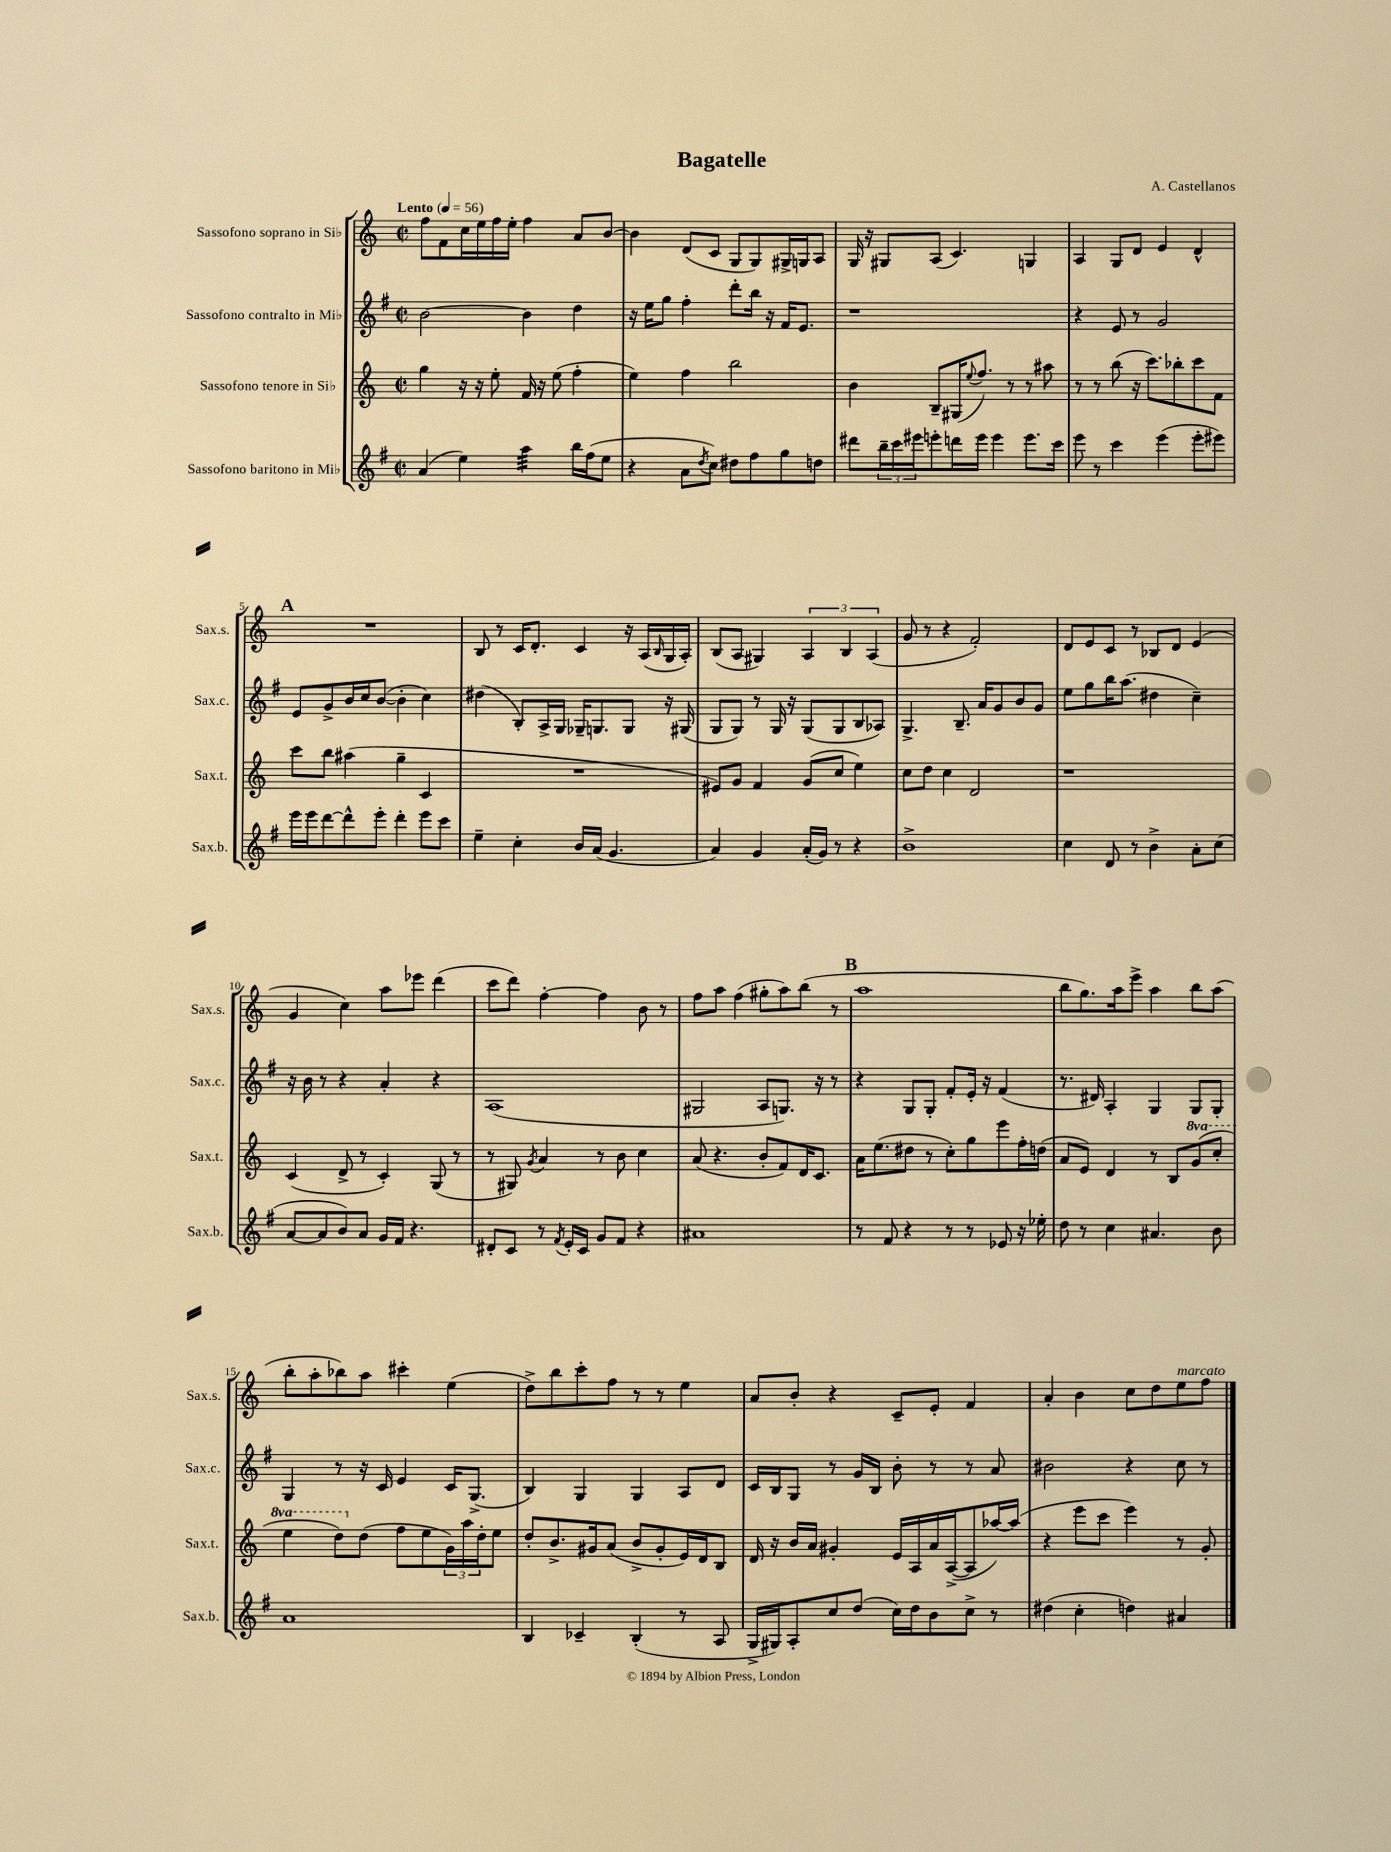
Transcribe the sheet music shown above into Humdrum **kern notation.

**kern	**kern	**kern	**kern
*staff4	*staff3	*staff2	*staff1
*clefG2	*clefG2	*clefG2	*clefG2
*k[f#]	*k[]	*k[f#]	*k[]
*M2/2	*M2/2	*M2/2	*M2/2
*met(c|)	*met(c|)	*met(c|)	*met(c|)
*MM56	*MM56	*MM56	*MM56
(4a	4gg	[2b	8ff
.	.	.	8f
4ee)	16r	.	16cc
.	16r	.	16ee
.	8ee'	.	16ff
.	.	.	16ee'
4aa	16f	4b]	4ff
.	16r	.	.
.	(8ee	.	.
16bb	4ff'	4dd	8a
(16ff#	.	.	.
8ee	.	.	[8b
=	=	=	=
4r	4ee)	16r	4b]
.	.	16ee	.
.	.	8gg	.
8a	4ff	4ff#'	(8d
8qdd	.	.	.
8cc)	.	.	8c
8dd#	2bb	8ddd'	8G
8ff#	.	16bb	8G)
.	.	16r	.
8gg	.	16f#	16G#^
.	.	8.e	16G
8dd	.	.	8A
=	=	=	=
8ddd#	4b	1r	16G
.	.	.	16r
24bb~	.	.	8G#
24ccc	.	.	.
24eee#	.	.	.
8eee'	8B~	.	(8A
16ddd	(16G#	.	4.c)
.	8qqee	.	.
16eee	8.ff)	.	.
4eee	.	.	.
.	8r	.	.
8.eee	8r	.	4G
.	8aa#	.	.
16ccc	.	.	.
=	=	=	=
8eee	8r	4r	4A
8r	8r	.	.
4ccc	(8bb	8e	8G
.	16r	8r	8d
.	8.ccc)	.	.
(4eee	.	2g	4e
.	8bb-'	.	.
8eee'	8ccc	.	4d^^
8eee#)	8f	.	.
=	=	=	=
16eee	8ccc	8e	1r
16eee	.	.	.
[8ddd	8bb	8g^	.
8ddd^^]	(4aa#	16b	.
.	.	16cc	.
8eee'	.	([8b	.
4ddd'	4gg~	4b']	.
8eee	4c	4cc)	.
8ccc	.	.	.
=	=	=	=
4ee~	1r	(4dd#	8B
.	.	.	8r
4cc'	.	8B')	16c
.	.	.	8.d'
.	.	16A^	.
.	.	16G	.
16b	.	16G-~	4c
(16a	.	8.G	.
4.g	.	.	.
.	.	8G	16r
.	.	.	(16A
.	.	.	16qqB
.	.	16r	16G
.	.	(16G#	16A')
=	=	=	=
4a)	8e#)	8G	(8B
.	8g	8G)	8A
4g	4f	8r	4G#)
.	.	16G	.
.	.	16r	.
(16a'	(8g	(8G	6A
16g)	.	.	.
8r	8cc	8G	.
.	.	.	6B
4r	4ee)	8B	.
.	.	.	(6A
.	.	8A-)	.
=	=	=	=
1b^	8cc	4.G^	8g
.	8dd	.	8r
.	4cc	.	4r
.	.	8.B~	.
.	2d	.	2f')
.	.	16a	.
.	.	8g	.
.	.	8b	.
.	.	8g	.
=	=	=	=
4cc	1r	8ee	8d
.	.	8gg	8e
8d	.	16bb	8c
.	.	(8.aa	.
8r	.	.	8r
4b^	.	4dd#	8B-
.	.	.	8d
8a'	.	4cc~)	(4e
(8cc	.	.	.
=	=	=	=
[8a	(4c	16r	4g
.	.	16b	.
8a]	.	8r	.
8b)	8d^	4r	4cc)
8a	8r	.	.
16g	4c')	4a'	8aa
16f#	.	.	.
4.r	.	.	8eee-
.	(8G	4r	(4ddd
.	8r	.	.
=	=	=	=
8d#'	8r	(1A	8ccc
8c	8G#)	.	8ddd)
.	8qg	.	.
8r	4a	.	[4ff'
8qf#	.	.	.
16e'	.	.	.
16c	.	.	.
8g	8r	.	4ff]
8f#	8b	.	.
4r	4cc	.	8b
.	.	.	8r
=	=	=	=
1a#	(8a	2G#	8ff
.	4.r	.	8aa
.	.	.	(4ff
.	8b'	8A	8gg#'
.	8f)	8.G)	8aa)
.	16d	.	(8bb
.	8.c	16r	.
.	.	8r	8r
=	=	=	=
8r	16a	4r	1aa
.	(8.ee	.	.
8f#	.	.	.
4r	8dd#	8G	.
.	8r	8G'	.
8r	8cc')	8f#'	.
8r	8gg	16e'	.
.	.	16r	.
8e-	8eee	(4f#	.
16r	16ff'	.	.
16ee-'	(16dd	.	.
=	=	=	=
8dd	8a	8.r	8bb
8r	8e)	.	8.gg)
.	.	16d#)	.
4cc	4d	4A'	.
.	.	.	16aa
.	.	.	8eee^
4.a#	8r	4G	4aa
.	8B	.	.
.	(8gg	8G	8bb
8b	8ccc'	8G'	(8aa
=	=	=	=
1a	4eee	4G	8bb'
.	.	.	8aa'
.	8ddd)	8r	8bb-)
.	(8dd	16r	8aa
.	.	16c	.
.	8ff	4e	4ccc#'
.	8ee	.	.
.	24g)	16c	(4ee
.	24aa	.	.
.	.	(8.G^	.
.	24dd'	.	.
.	8ee	.	.
=	=	=	=
4B	8dd'	4B)	8dd^)
.	8.b^	.	8bb
4c-~	.	4G	8ccc'
.	16g#	.	.
.	(8a	.	8ff
(4B'	8b^	4G	8r
.	8g#'	.	8r
8r	16e)	8A	4ee
.	16d	.	.
8A	8B	8d	.
=	=	=	=
16G^	16d	16c	8a
16G#)	16r	16B	.
8A'	16b	8G	8b'
.	16a	.	.
8cc	4g#'	8r	4r
(8dd	.	16g	.
.	.	16B	.
16cc)	16e	8b'	8c~
16dd	16A	.	.
8b	16a	8r	8e'
.	([16A^	.	.
8cc^	8A]	8r	4f
8r	[16aa-)	8a	.
.	(16aa-]	.	.
=	=	=	=
(4dd#	4r	2b#	4a'
4cc'	8eee	.	4b
.	8ccc	.	.
4dd)	4eee)	4r	8cc
.	.	.	8dd
4a#	8r	8cc	8ee
.	8g'	8r	8ff
==	==	==	==
*-	*-	*-	*-
